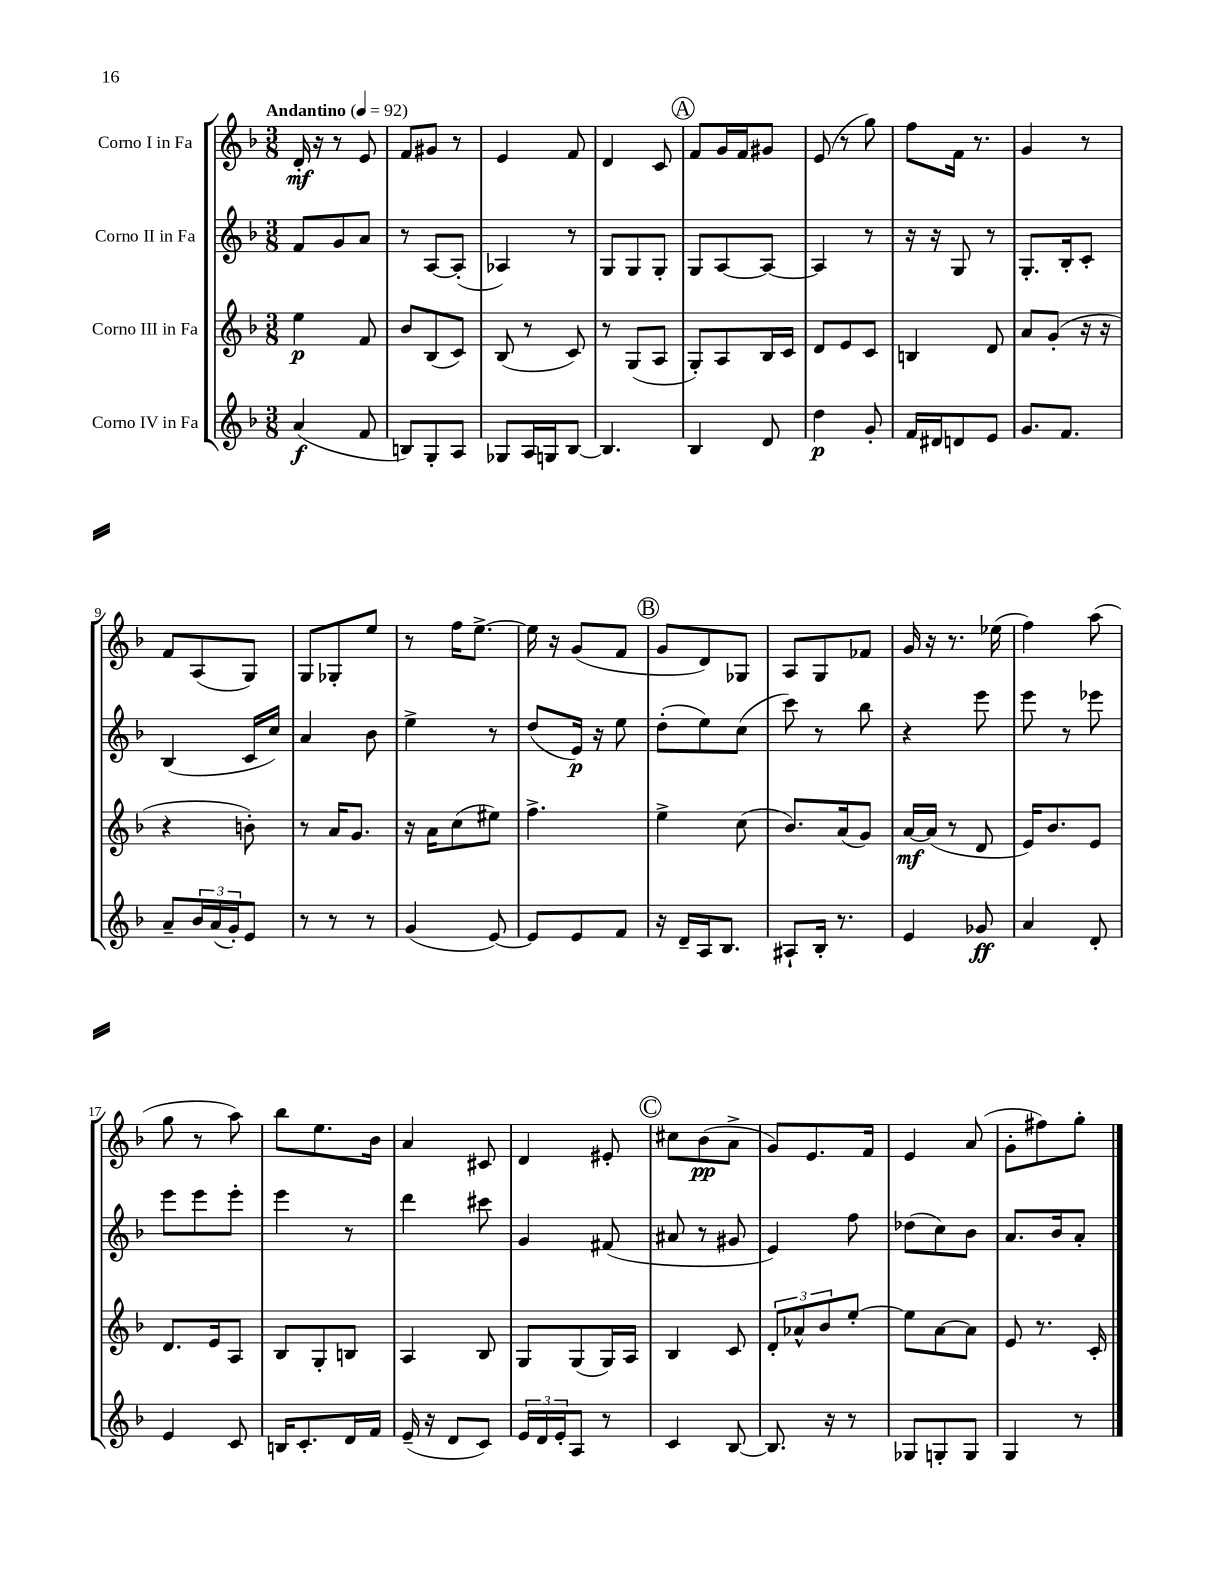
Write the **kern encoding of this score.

**kern	**kern	**kern	**kern
*staff4	*staff3	*staff2	*staff1
*clefG2	*clefG2	*clefG2	*clefG2
*k[b-]	*k[b-]	*k[b-]	*k[b-]
*M3/8	*M3/8	*M3/8	*M3/8
*MM92	*MM92	*MM92	*MM92
(4a	4ee	8f	16d'
.	.	.	16r
.	.	8g	8r
8f	8f	8a	8e
=	=	=	=
8B)	8b-	8r	8f
8G'	(8B-	[8A	8g#
8A	8c)	(8A']	8r
=	=	=	=
8G-	(8B-	4A-)	4e
16A	8r	.	.
16G	.	.	.
[8B-	8c)	8r	8f
=	=	=	=
4.B-]	8r	8G	4d
.	(8G	8G	.
.	8A	8G'	8c
=	=	=	=
4B-	8G')	8G	8f
.	8A	[8A	16g
.	.	.	16f
8d	16B-	8A_	8g#
.	16c	.	.
=	=	=	=
4dd	8d	4A]	(8e
.	8e	.	8r
8g'	8c	8r	8gg)
=	=	=	=
16f	4B	16r	8ff
16d#	.	16r	.
8d	.	8G	16f
.	.	.	8.r
8e	8d	8r	.
=	=	=	=
8.g	8a	8.G'	4g
.	(8g'	.	.
8.f	.	16B-'	.
.	16r	8c'	8r
.	16r	.	.
=	=	=	=
8a~	4r	(4B-	8f
24b-	.	.	(8A
(24a	.	.	.
24g')	.	.	.
8e	8b')	16c	8G)
.	.	16cc)	.
=	=	=	=
8r	8r	4a	8G
8r	16a	.	8G-'
.	8.g	.	.
8r	.	8b-	8ee
=	=	=	=
(4g	16r	4ee^	8r
.	16a	.	.
.	(8cc	.	16ff
.	.	.	[8.ee^
[8e)	8ee#)	8r	.
=	=	=	=
8e]	4.ff^	(8dd	16ee]
.	.	.	16r
8e	.	16e)	(8g
.	.	16r	.
8f	.	8ee	8f
=	=	=	=
16r	4ee^	(8dd'	8g
16d~	.	.	.
16A	.	8ee)	8d)
8.B-	.	.	.
.	(8cc	(8cc	8G-
=	=	=	=
8A#`	8.b-)	8ccc)	8A
16B-'	.	8r	8G
8.r	(16a	.	.
.	8g)	8bb-	8f-
=	=	=	=
4e	[16a	4r	16g
.	(16a]	.	16r
.	8r	.	8.r
8g-	8d	8eee	.
.	.	.	(16ee-
=	=	=	=
4a	16e)	8eee	4ff)
.	8.b-	.	.
.	.	8r	.
8d'	8e	8eee-	(8aa
=	=	=	=
4e	8.d	8eee	8gg
.	.	8eee	8r
.	16e	.	.
8c	8A	8eee'	8aa)
=	=	=	=
16B	8B-	4eee	8bb-
8.c'	.	.	.
.	8G'	.	8.ee
16d	8B	8r	.
16f	.	.	16b-
=	=	=	=
(16e~	4A	4ddd	4a
16r	.	.	.
8d	.	.	.
8c)	8B-	8ccc#	8c#
=	=	=	=
24e	8G	4g	4d
24d	.	.	.
24e'	.	.	.
8A	(8G	.	.
8r	16G)	(8f#	8e#'
.	16A	.	.
=	=	=	=
4c	4B-	8a#	8cc#
.	.	8r	(8b-
[8B-	8c	8g#	8a^
=	=	=	=
8.B-]	12d'	4e)	8g)
.	12a-^^	.	.
.	.	.	8.e
.	12b-	.	.
16r	.	.	.
8r	[8ee'	8ff	.
.	.	.	16f
=	=	=	=
8G-	8ee]	(8dd-	4e
8G'	[8a	8cc)	.
8G	8a]	8b-	(8a
=	=	=	=
4G	8e	8.a	8g'
.	8.r	.	8ff#)
.	.	16b-	.
8r	.	8a'	8gg'
.	16c'	.	.
==	==	==	==
*-	*-	*-	*-
